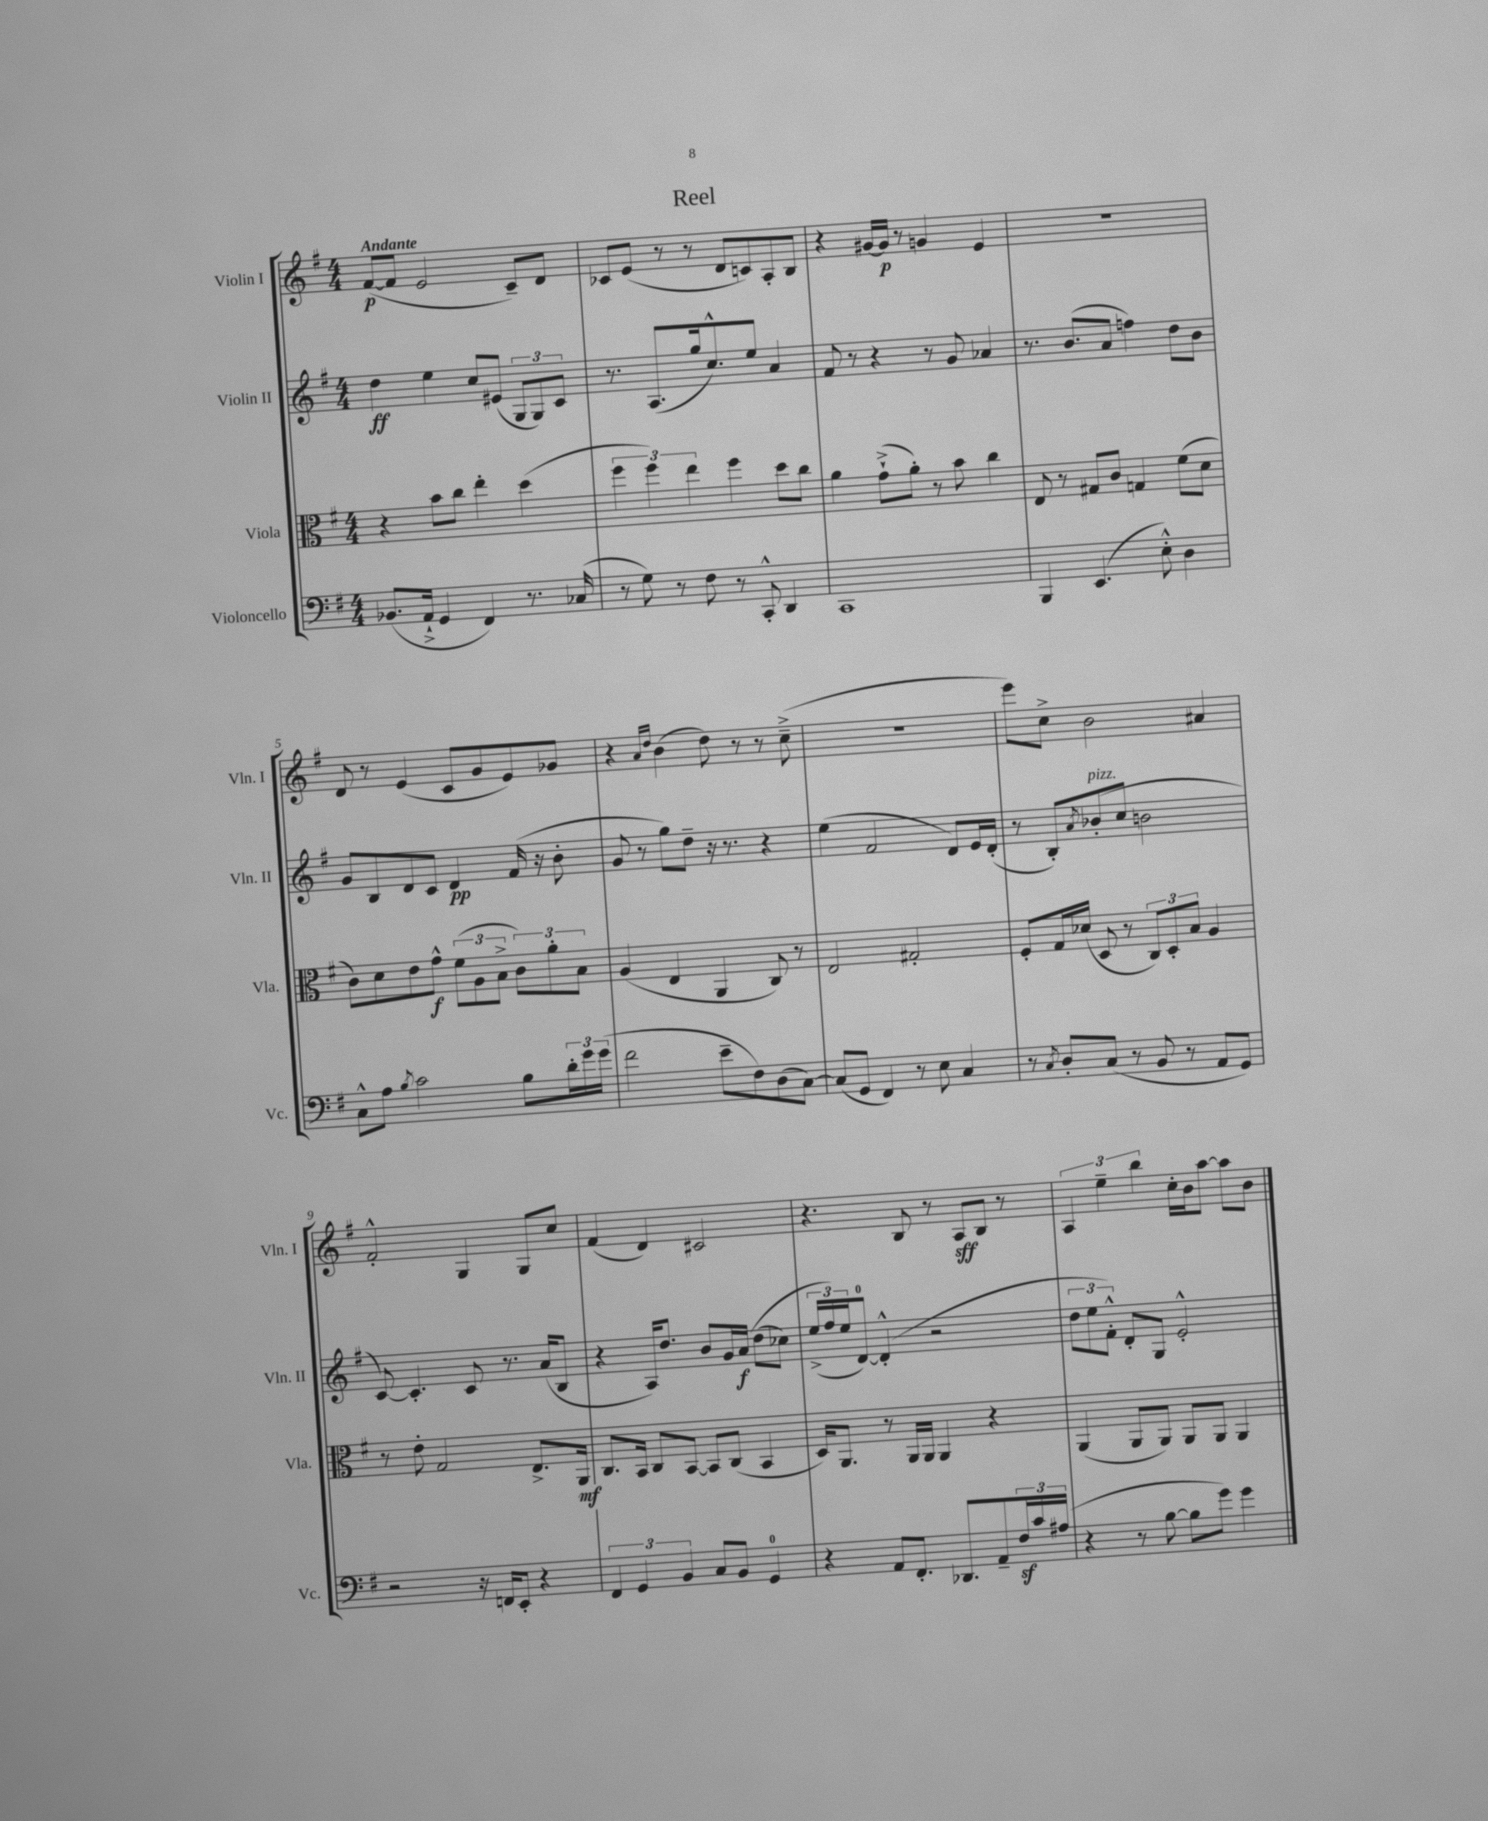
\header { title = "Reel" }
<<
\new StaffGroup <<
\new Staff = "s0" \with { instrumentName = "Violin I" shortInstrumentName = "Vln. I" } {
    \clef treble \key g \major \numericTimeSignature \time 4/4 \tempo "Andante"
    fis'8~\p( fis'8 e'2 c'8--) d'8 |
    ces'8 e'8( r8 r8 d'8 c'8) a8-. b8 |
    r4 gis'16~ gis'16\p r8 g'4 e'4 |
    R1 |
    d'8 r8 e'4( c'8 g'8 e'8) ges'8 |
    r4 \grace { a'16 d''16 } b'4( d''8) r8 r8 c''8--->( |
    R1 |
    e'''8) c''8-> b'2 ais'4 |
    fis'2-.-^ g4 g8 c''8 |
    fis'4( d'4) cis'2 |
    r4. b8 r8 a8\sff b8 r8 |
    \tuplet 3/2 { a4 e''4-- b''4 } c''16-. b'16 a''8~ a''8 b'8 \bar "|." |
}
\new Staff = "s1" \with { instrumentName = "Violin II" shortInstrumentName = "Vln. II" } {
    \clef treble \key g \major \numericTimeSignature \time 4/4
    d''4\ff e''4 c''8 eis'8( \tuplet 3/2 { g8 g8) c'8 } |
    r8. a8.( g''16 c''8.-^) e''8 a'4 |
    fis'8 r8 r4 r8 g'8 aes'4 |
    r8. b'8.( a'8 f''4) d''8 b'8 |
    g'8 b8 d'8 c'8 d'4\pp fis'16( r16 b'8-. |
    g'8 r8 g''8) d''8-- r16 r8. r4 |
    e''4( fis'2 d'8) e'16 d'16-.( |
    r8 b8-.) \acciaccatura { a'8 } bes'8-.^\markup { \italic "pizz." }( c''8 b'2 |
    c'8~) c'4.-. c'8 r8. a'16( b8 |
    r4 a16) d''8. b'8 g'16 a'16\f\( d''8( ces''8) |
    \tuplet 3/2 { e''16->( fis''16\) e''16 } d'8-0~) d'4-.-^( r2 |
    \tuplet 3/2 { d''8 e''8 fis'8-.-^) } d'8-. g8 e'2-.-^ \bar "|." |
}
\new Staff = "s2" \with { instrumentName = "Viola" shortInstrumentName = "Vla." } {
    \clef alto \key g \major \numericTimeSignature \time 4/4
    r4 b'8 c''8 e''4-. d''4( |
    \tuplet 3/2 { fis''4 fis''4) e''4 } fis''4 d''8 c''8 |
    a'4 g'8-!->( a'8-.) r8 b'8 c''4 |
    e8 r8 gis8 c'8 g4 fis'8( d'8 |
    c'8) d'8 e'8 g'8-^\f \tuplet 3/2 { fis'8( a8 b8-> } \tuplet 3/2 { c'8) a'8-. b8 } |
    a4( e4 a,4 c8) r8 |
    e2 gis2-. |
    fis8-. g16 des'16( d8 r8 \tuplet 3/2 { c8) d8-. b8 } a4 |
    r8 e'8-. g2 e8.-> a,16\mf |
    c8. b,16 c8 b,8~ b,8 c8( b,4 |
    d16) a,8. r8 a,16 a,16 a,4 r4 |
    a,4( a,8 a,8) a,8 a,8 a,4 \bar "|." |
}
\new Staff = "s3" \with { instrumentName = "Violoncello" shortInstrumentName = "Vc." } {
    \clef bass \key g \major \numericTimeSignature \time 4/4
    bes,8.( a,16-!-> g,4 fis,4) r8. ces16( |
    r8 g8) r8 fis8 r8 c,8-.-^ d,4 |
    c,1 |
    b,,4 e,4.( e8-.-^) d4 |
    c8-^ a8 \acciaccatura { b8 } c'2 b8 \tuplet 3/2 { d'16-. g'16 g'16( } |
    fis'2 e'8-- fis8) d8( c8~) |
    c8( g,8 fis,4) r8 e8 c4 |
    r8 \acciaccatura { c8 } d8-. c8( r8 b,8 r8 a,8 g,8) |
    r2 r16 f,16 e,8-. r4 |
    \tuplet 3/2 { fis,4 g,4 b,4 } c8 b,8 g,4-0 |
    r4 a,8 fis,8.-. des,8. a,8-- \tuplet 3/2 { fis16\sf c'16 ais16( } |
    r4 r8 b8~ b8 g'8) g'4 \bar "|." |
}
>>
>>
